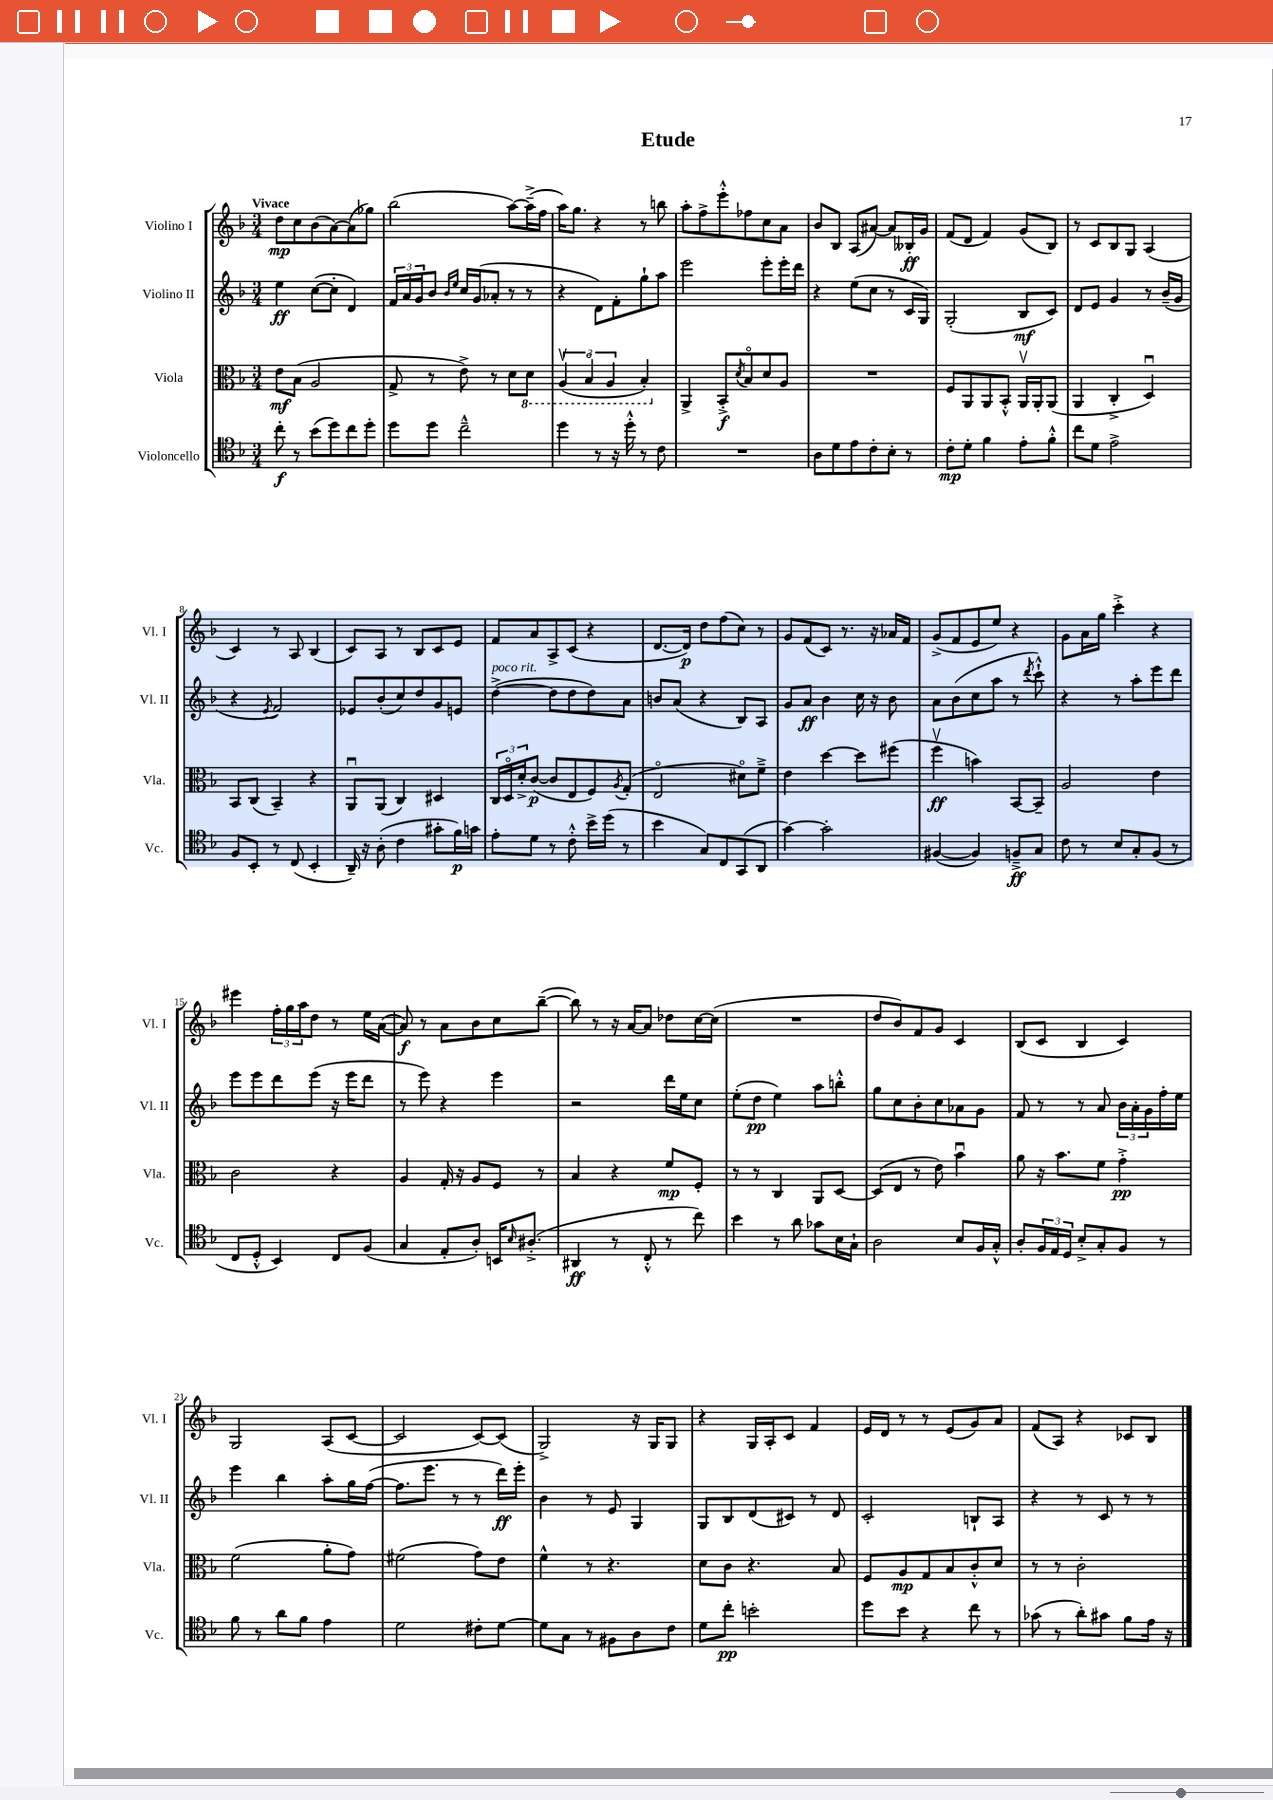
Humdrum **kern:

**kern	**dynam	**kern	**dynam	**kern	**dynam	**kern	**dynam
*part4	*part4	*part3	*part3	*part2	*part2	*part1	*part1
*staff4	*staff4	*staff3	*staff3	*staff2	*staff2	*staff1	*staff1
*I"Violoncello	*	*I"Viola	*	*I"Violino II	*	*I"Violino I	*
*I'Vc.	*	*I'Vla.	*	*I'Vl. II	*	*I'Vl. I	*
*clefC4	*	*clefC3	*	*clefG2	*	*clefG2	*
*k[b-]	*	*k[b-]	*	*k[b-]	*	*k[b-]	*
*M3/4	*	*M3/4	*	*M3/4	*	*M3/4	*
=1	=1	=1	=1	=1	=1	=1	=1
!	!	!	!	!	!	!LO:TX:a:B:t=Vivace	!
8cc'\	f	8e\L	mf	4ee\	ff	8dd\L	mp
8r	.	(8B-\J	.	.	.	8cc\	.
(8b-\L	.	2A/	.	([8cc\L	.	(8b-\	.
8dd\)	.	.	.	8cc'\J]	.	[8a\)	.
8cc\	.	.	.	4d/)	.	(8a\]	.
8dd'\J	.	.	.	.	.	8gg-X\J)	.
=2	=2	=2	=2	=2	=2	=2	=2
8dd\L	.	8G^/	.	24f/LL	.	(2bb-\	.
.	.	.	.	24a/	.	.	.
.	.	.	.	24g/J	.	.	.
8dd\J	.	8r	.	8b-/J	.	.	.
.	.	.	.	16qqb-/LL	.	.	.
.	.	.	.	16qqee/JJ	.	.	.
2cc~^^\	.	8e^\)	.	16cc/LL	.	.	.
.	.	.	.	(16g/J	.	.	.
.	.	8r	.	8a-X'/J	.	.	.
.	.	8d\L	.	8r	.	[8aa\L)	.
*	*	*8ba	*	*	*	*	*
.	.	8D\J	.	8r	.	(16aa~^\L]	.
.	.	.	.	.	.	16ff\JJ	.
=3	=3	=3	=3	=3	=3	=3	=3
4dd\	.	(6AAv/	.	4r	.	16aa\KL)	.
.	.	.	.	.	.	8.gg\J	.
.	.	6BB-/	.	.	.	.	.
8r	.	.	.	8d\L)	.	4r	.
.	.	6AA/	.	.	.	.	.
16r	.	.	.	8f'\	.	.	.
16dd'^^\	.	.	.	.	.	.	.
8r	.	4BB-'/)	.	8gg`\	.	8r	.
8c\	.	.	.	8aa\J	.	8bbn\	.
=4	=4	=4	=4	=4	=4	=4	=4
*	*	*X8ba	*	*	*	*	*
2.r	.	4AA^/	.	2eee\	.	8aa'\L	.
.	.	.	.	.	.	8ff^\	.
.	.	8BB-'^/L	f	.	.	8eee'^^\	.
.	.	8qd/	.	.	.	.	.
.	.	8B-/	.	.	.	8ff-X\	.
.	.	8d/	.	8eee'\L	.	8cc\	.
.	.	8A/J	.	16eee'\L	.	8a\J	.
.	.	.	.	16ddd\JJ	.	.	.
=5	=5	=5	=5	=5	=5	=5	=5
8A\L	.	2.r	.	4r	.	8b-/L	.
8d\	.	.	.	.	.	8B-/J	.
8e\	.	.	.	(8ee\L	.	(8A/L	.
8c'\	.	.	.	8cc\J	.	[8a#X/J)	.
8B-'\J	.	.	.	8r	.	8a#/L]	.
8r	.	.	.	16c/LL	.	16B--X'/L	ff
.	.	.	.	16G/JJ)	.	16g/JJ	.
=6	=6	=6	=6	=6	=6	=6	=6
8c'\L	mp	8F/L	.	(2G'/	.	(8f/L	.
8d'\J	.	8AA/	.	.	.	8d/J	.
4f\	.	8AA/	.	.	.	4f/)	.
.	.	8BB-'^^/J	.	.	.	.	.
8e'\L	.	16AAv/LL	.	8B-/L	mf	(8g/L	.
.	.	16AA'/J	.	.	.	.	.
8f'^^\J	.	(8AA/J	.	8c/J)	.	8B-/J)	.
=7	=7	=7	=7	=7	=7	=7	=7
8cc\L	.	4AA/	.	8d/L	.	8r	.
8d\J	.	.	.	8e/J	.	8c/L	.
2e^\	.	4C'^/	.	4g/	.	8B-/	.
.	.	.	.	.	.	8G/J	.
.	.	4Du/)	.	8r	.	(4A/	.
.	.	.	.	(16b-~/LL	.	.	.
.	.	.	.	16g/JJ	.	.	.
!!LO:LB:g=z
=8	=8	=8	=8	=8	=8	=8	=8
8F/L	.	8BB-/L	.	4r	.	4c/)	.
8BB-'/J	.	(8C/J	.	.	.	.	.
.	.	.	.	8qe/	.	.	.
8r	.	4BB-~/)	.	2f/)	.	8r	.
(8C/	.	.	.	.	.	8A/	.
4BB-'/	.	4r	.	.	.	(4B-/	.
=9	=9	=9	=9	=9	=9	=9	=9
16AA~/)	.	8AAu/L	.	8e-X/L	.	8c/L)	.
16r	.	.	.	.	.	.	.
(8A'\	.	(8AA/J	.	(8b-'/	.	8A/J	.
4c\	.	4C/)	.	8cc/)	.	8r	.
.	.	.	.	8dd/	.	8B-/L	.
8g#X'\L	.	4D#X/	.	8g/	.	8c/	.
16f\L)	p	.	.	8en/J	.	8e/J	.
16gn\JJ	.	.	.	.	.	.	.
=10	=10	=10	=10	=10	=10	=10	=10
!	!	!	!	!LO:TX:a:i:t=poco rit.	!	!	!
8e'\L	.	24C/LL	.	([4dd^\	.	8f/L	.
.	.	24D/	.	.	.	.	.
.	.	24d'^/J	.	.	.	.	.
8d\J	.	([8c/J	p	.	.	8a/	.
8r	.	8c/L]	.	8dd\L]	.	8A^/	.
8c'^^\	.	8E/	.	8dd\	.	(8c/J	.
16b-^\LL	.	8F/)	.	8dd\)	.	4r	.
(16dd\JJ	.	.	.	.	.	.	.
.	.	8qA/	.	.	.	.	.
8r	.	(8G'/J	.	8a\J	.	.	.
=11	=11	=11	=11	=11	=11	=11	=11
4b-\	.	2E/	.	8bn/L	.	[8.d/L	.
.	.	.	.	(8a/J	.	.	.
.	.	.	.	.	.	16d/Jk])	p
8G/L)	.	.	.	4r	.	8dd\L	.
8C/	.	.	.	.	.	(8ff\	.
(8GG/	.	8d#X\L)	.	8B-/L)	.	8cc\J)	.
8AA/J	.	8f~^\J	.	8A/J	.	8r	.
=12	=12	=12	=12	=12	=12	=12	=12
[4g\)	.	4e\	.	8g/L	.	8g/L	.
.	.	.	.	8a/J	ff	(8f/	.
2g'\]	.	[4dd\	.	4b-\	.	8c/J)	.
.	.	.	.	.	.	8.r	.
.	.	8dd\L]	.	16cc\	.	.	.
.	.	.	.	16r	.	16r	.
.	.	(8ff#X\J	.	8b-\	.	16a-X/LL	.
.	.	.	.	.	.	16f/JJ	.
=13	=13	=13	=13	=13	=13	=13	=13
([4F#X/	.	4ffv\	ff	8a\L	.	(8g^/L	.
.	.	.	.	(8b-\	.	8f/	.
4F#/])	.	4bn\)	.	8cc\	.	8e/	.
.	.	.	.	8aa\J	.	8ee/J)	.
8Fn~^/L	ff	[8BB-/L	.	8r	.	4r	.
.	.	.	.	8qddd/	.	.	.
8G/J	.	8BB-~/J]	.	8ccc`^^\)	.	.	.
=14	=14	=14	=14	=14	=14	=14	=14
8c\	.	2A/	.	4r	.	8g\L	.
8r	.	.	.	.	.	16a\L	.
.	.	.	.	.	.	16gg\JJ	.
8B-/L	.	.	.	8r	.	4ccc'^\	.
8G'/	.	.	.	8aa'\L	.	.	.
(8F/J	.	4e\	.	8eee\	.	4r	.
8r	.	.	.	8ddd\J	.	.	.
!!LO:LB:g=z
=15	=15	=15	=15	=15	=15	=15	=15
8C/L	.	2c\	.	8eee\L	.	4eee#X\	.
8D'^^/J	.	.	.	8eee\	.	.	.
4BB-/)	.	.	.	8ddd\	.	24ff'\LL	.
.	.	.	.	.	.	24gg\	.
.	.	.	.	.	.	24aa\J	.
.	.	.	.	(8eee\J	.	8dd\J	.
8C/L	.	4r	.	16r	.	8r	.
.	.	.	.	16eee\KL	.	.	.
(8F/J	.	.	.	8ddd\J	.	16ee\LL	.
.	.	.	.	.	.	([16a\JJ	.
=16	=16	=16	=16	=16	=16	=16	=16
4G/	.	4A/	.	8r	.	8a/])	f
.	.	.	.	8eee\)	.	8r	.
8E'/L	.	16G'/	.	4r	.	8a\L	.
.	.	16r	.	.	.	.	.
8A'/J)	.	8A/L	.	.	.	8b-\	.
16BBn/KL	.	8F/J	.	4eee\	.	8cc\	.
16qqB-/	.	.	.	.	.	.	.
(8.A#X'^/J	.	.	.	.	.	.	.
.	.	8r	.	.	.	([8bb-~\J	.
=17	=17	=17	=17	=17	=17	=17	=17
4AA#X/	ff	4B-/	.	2r	.	8bb-\])	.
.	.	.	.	.	.	8r	.
8r	.	4r	.	.	.	16r	.
.	.	.	.	.	.	[16a/KL	.
8C'^^/	.	.	.	.	.	8a/J]	.
8r	.	8f/L	mp	16ddd\LL	.	8dd-X\L	.
.	.	.	.	16ee\J	.	.	.
8cc\)	.	8F'/J	.	8cc\J	.	[16cc\L	.
.	.	.	.	.	.	(16cc\JJ]	.
=18	=18	=18	=18	=18	=18	=18	=18
4b-\	.	8r	.	(8ee'\L	.	2.r	.
.	.	8r	.	8dd\J	pp	.	.
8r	.	4C/	.	4ee\)	.	.	.
8a\	.	.	.	.	.	.	.
8g-X\L	.	8AA/L	.	8aa\L	.	.	.
16B-\L	.	[8D/J	.	8bbn'^^\J	.	.	.
16G`\JJ	.	.	.	.	.	.	.
=19	=19	=19	=19	=19	=19	=19	=19
2A\	.	(8D/L]	.	8gg\L	.	8dd/L	.
.	.	8E/J	.	8cc\	.	8b-/)	.
.	.	8r	.	8b-'\	.	8f/	.
.	.	8e\)	.	8cc\	.	8g/J	.
8B-/L	.	4b-u\	.	8a-X\	.	4c/	.
16F/L	.	.	.	8g\J	.	.	.
16G'^^/JJ	.	.	.	.	.	.	.
=20	=20	=20	=20	=20	=20	=20	=20
8A'/L	.	8a\	.	8f/	.	(8B-/L	.
24F/L	.	16r	.	8r	.	8c/J	.
24E/	.	.	.	.	.	.	.
.	.	8.b-\L	.	.	.	.	.
24D/JJ	.	.	.	.	.	.	.
8B-'^/L	.	.	.	8r	.	4B-/	.
8G'/	.	8f\J	.	8a/	.	.	.
8F/J	.	4g'^\	pp	24b-\LL	.	4c/)	.
.	.	.	.	24a'\	.	.	.
.	.	.	.	24g\	.	.	.
8r	.	.	.	16ff'\	.	.	.
.	.	.	.	16ee\JJ	.	.	.
!!LO:LB:g=z
=21	=21	=21	=21	=21	=21	=21	=21
8f\	.	(2f\	.	4eee\	.	2G/	.
8r	.	.	.	.	.	.	.
8a\L	.	.	.	4bb-\	.	.	.
8f\J	.	.	.	.	.	.	.
4e\	.	8a'\L	.	8aa'\L	.	(8A/L	.
.	.	8g\J)	.	16gg\L	.	[8c/J	.
.	.	.	.	([16ff\JJ	.	.	.
=22	=22	=22	=22	=22	=22	=22	=22
2d\	.	(2f#X\	.	8.ff\L]	.	2c/]	.
.	.	.	.	8.eee\J	.	.	.
.	.	.	.	8r	.	.	.
8c#X'\L	.	8g\L)	.	8r	.	[8c/L)	.
[8d\J	.	8e\J	.	16ddd\LL)	ff	(8c/J]	.
.	.	.	.	16eee'\JJ	.	.	.
=23	=23	=23	=23	=23	=23	=23	=23
8d\L]	.	4f^^\	.	4b-\	.	2G^/)	.
8G\J	.	.	.	.	.	.	.
8r	.	8r	.	8r	.	.	.
8F#X\L	.	4.r	.	8e/	.	.	.
8A\	.	.	.	4G/	.	16r	.
.	.	.	.	.	.	16G/KL	.
8c\J	.	.	.	.	.	8G/J	.
=24	=24	=24	=24	=24	=24	=24	=24
8d\L	.	8d\L	.	8G/L	.	4r	.
8cc'\J	pp	8c\J	.	8B-/	.	.	.
2bn'\	.	4.r	.	(8d/	.	16G/LL	.
.	.	.	.	.	.	16A'/J	.
.	.	.	.	8c#X/J)	.	8c/J	.
.	.	.	.	8r	.	4f/	.
.	.	8B-/	.	8d/	.	.	.
=25	=25	=25	=25	=25	=25	=25	=25
8dd\L	.	8F/L	.	2c'/	.	16e/LL	.
.	.	.	.	.	.	16d/JJ	.
8b-\J	.	8A/	mp	.	.	8r	.
4r	.	8G/	.	.	.	8r	.
.	.	8B-/	.	.	.	(8e/L	.
8cc\	.	8c'^^/	.	8Bn`/L	.	8g/)	.
8r	.	8d/J	.	8A/J	.	8a/J	.
=26	=26	=26	=26	=26	=26	=26	=26
(8g-X\	.	8r	.	4r	.	(8f/L	.
8r	.	8r	.	.	.	8A/J)	.
8a'\L)	.	2c'\	.	8r	.	4r	.
8g#X\J	.	.	.	8c/	.	.	.
8f\L	.	.	.	8r	.	8c-X/L	.
16e\Jk	.	.	.	8r	.	8B-/J	.
16r	.	.	.	.	.	.	.
==	==	==	==	==	==	==	==
*-	*-	*-	*-	*-	*-	*-	*-
